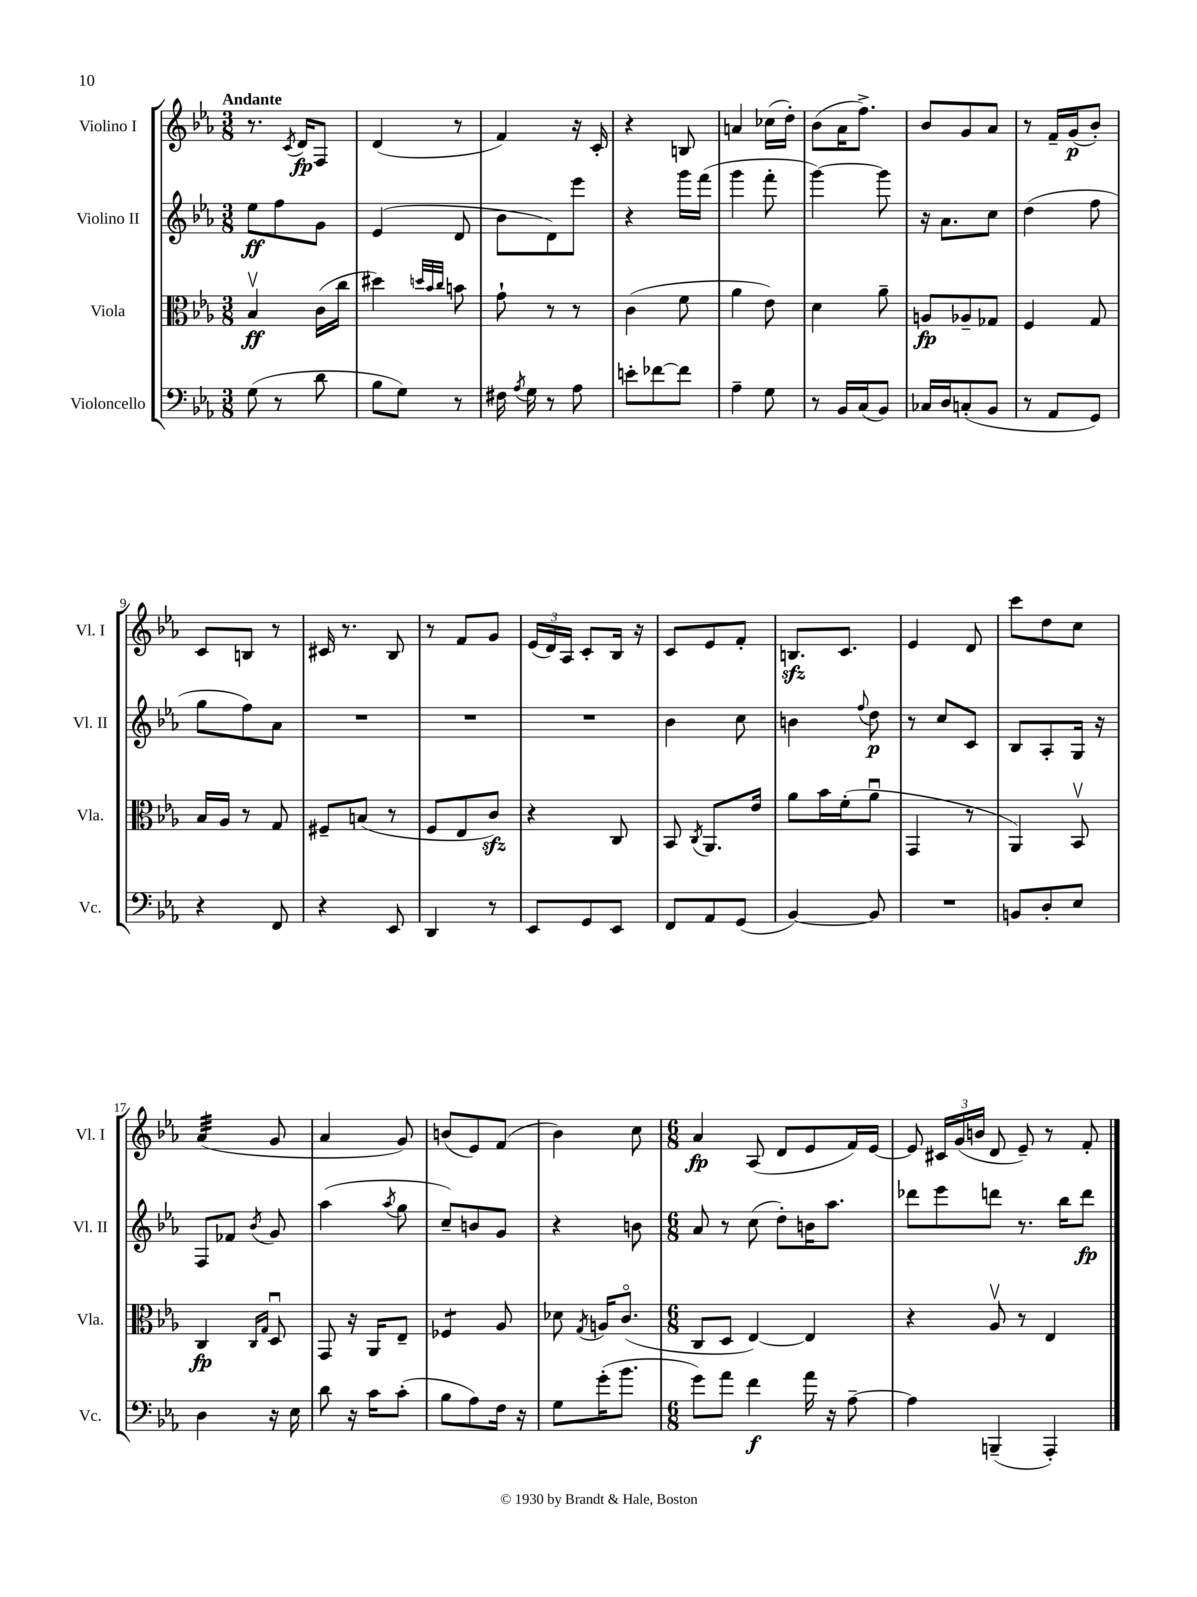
<<
\new StaffGroup <<
\new Staff = "s0" \with { instrumentName = "Violino I" shortInstrumentName = "Vl. I" } {
    \clef treble \key ees \major \numericTimeSignature \time 3/8 \tempo "Andante"
    \autoBeamOff r8. \acciaccatura { c'8 } d'16[\fp f8] |
    d'4( r8 |
    f'4) r16 c'16-. |
    r4 b8 |
    a'4 ces''16[( d''16]-.) |
    bes'8[( aes'16 f''8.]->) |
    bes'8[ g'8 aes'8] |
    r8 f'16[-- g'16\p( bes'8]-.) |
    c'8[ b8] r8 |
    cis'16 r8. bes8 |
    r8 f'8[ g'8] |
    \tuplet 3/2 { ees'16[( d'16) aes16] } c'8[-. bes16] r16 |
    c'8[ ees'8 f'8]-. |
    b8.[\sfz c'8.] |
    ees'4 d'8 |
    c'''8[ d''8 c''8] |
    aes'4:32( g'8 |
    aes'4 g'8) |
    b'8[( ees'8) f'8]( |
    bes'4) c''8 |
    \numericTimeSignature \time 6/8 aes'4\fp aes8( d'8[ ees'8 f'16) ees'16]~ |
    ees'8 \tuplet 3/2 { cis'16[ g'16( b'16] } d'8 ees'8--) r8 f'8-. \bar "|." |
}
\new Staff = "s1" \with { instrumentName = "Violino II" shortInstrumentName = "Vl. II" } {
    \clef treble \key ees \major \numericTimeSignature \time 3/8
    \autoBeamOff ees''8[\ff f''8 g'8] |
    ees'4( d'8 |
    bes'8[ d'8) ees'''8] |
    r4 g'''16[ f'''16]( |
    g'''4 f'''8-. |
    g'''4~) g'''8 |
    r16 aes'8.[ c''8] |
    d''4( f''8 |
    g''8[ f''8) aes'8] |
    R4. |
    R4. |
    R4. |
    bes'4 c''8 |
    b'4 \appoggiatura { f''8 } d''8\p |
    r8 c''8[ c'8] |
    bes8[ aes8-. g16] r16 |
    f8[ fes'8] \acciaccatura { bes'8 } g'8 |
    aes''4( \acciaccatura { aes''8 } g''8 |
    c''8[--) b'8 g'8] |
    r4 b'8 |
    \numericTimeSignature \time 6/8 aes'8 r8 c''8( d''8[-.) b'16 aes''8.] |
    des'''8[ ees'''8 d'''8] r8. bes''16[ d'''8]\fp \bar "|." |
}
\new Staff = "s2" \with { instrumentName = "Viola" shortInstrumentName = "Vla." } {
    \clef alto \key ees \major \numericTimeSignature \time 3/8
    \autoBeamOff bes4\upbow\ff c'16[( c''16] |
    dis''4) \grace { d''32[ bes'32 c''32] } b'8 |
    g'8-! r8 r8 |
    c'4( f'8 |
    aes'4 ees'8) |
    d'4 aes'8-- |
    a8[\fp aes8-- ges8] |
    f4 g8 |
    bes16[ aes16] r8 g8 |
    fis8[-- b8]( r8 |
    f8[ ees8 c'8]\sfz) |
    r4 c8 |
    bes,8 \acciaccatura { c8 } aes,8.[ ees'16] |
    aes'8[ bes'16 f'16-.( aes'8]\downbow |
    g,4 r8 |
    aes,4) bes,8\upbow |
    c4\fp \grace { c16[ g16] } d8\downbow |
    g,8 r16 aes,16[ ees8]-- |
    fes4:8 aes8 |
    des'8 \acciaccatura { g8 } a16[ c'8.]\flageolet( |
    \numericTimeSignature \time 6/8 c8[ d8] ees4~) ees4 |
    r4 aes8\upbow r8 ees4 \bar "|." |
}
\new Staff = "s3" \with { instrumentName = "Violoncello" shortInstrumentName = "Vc." } {
    \clef bass \key ees \major \numericTimeSignature \time 3/8
    \autoBeamOff g8( r8 d'8 |
    bes8[ g8]) r8 |
    fis16 \acciaccatura { aes8 } g16 r8 aes8 |
    e'8[-. fes'8~ fes'8] |
    aes4-- g8 |
    r8 bes,16[ c16( bes,8]) |
    ces16[ d16 c8-.( bes,8] |
    r8 aes,8[ g,8]) |
    r4 f,8 |
    r4 ees,8 |
    d,4 r8 |
    ees,8[ g,8 ees,8] |
    f,8[ aes,8 g,8]( |
    bes,4~) bes,8 |
    R4. |
    b,8[ d8-. ees8] |
    d4 r16 ees16 |
    d'8 r16 c'16[ c'8]-.( |
    bes8[ aes8) f16] r16 |
    g8[ g'16-.( bes'8.] |
    \numericTimeSignature \time 6/8 g'8[) aes'8] f'4\f aes'16 r16 aes8~-- |
    aes4 b,,4--( aes,,4-.) \bar "|." |
}
>>
>>
